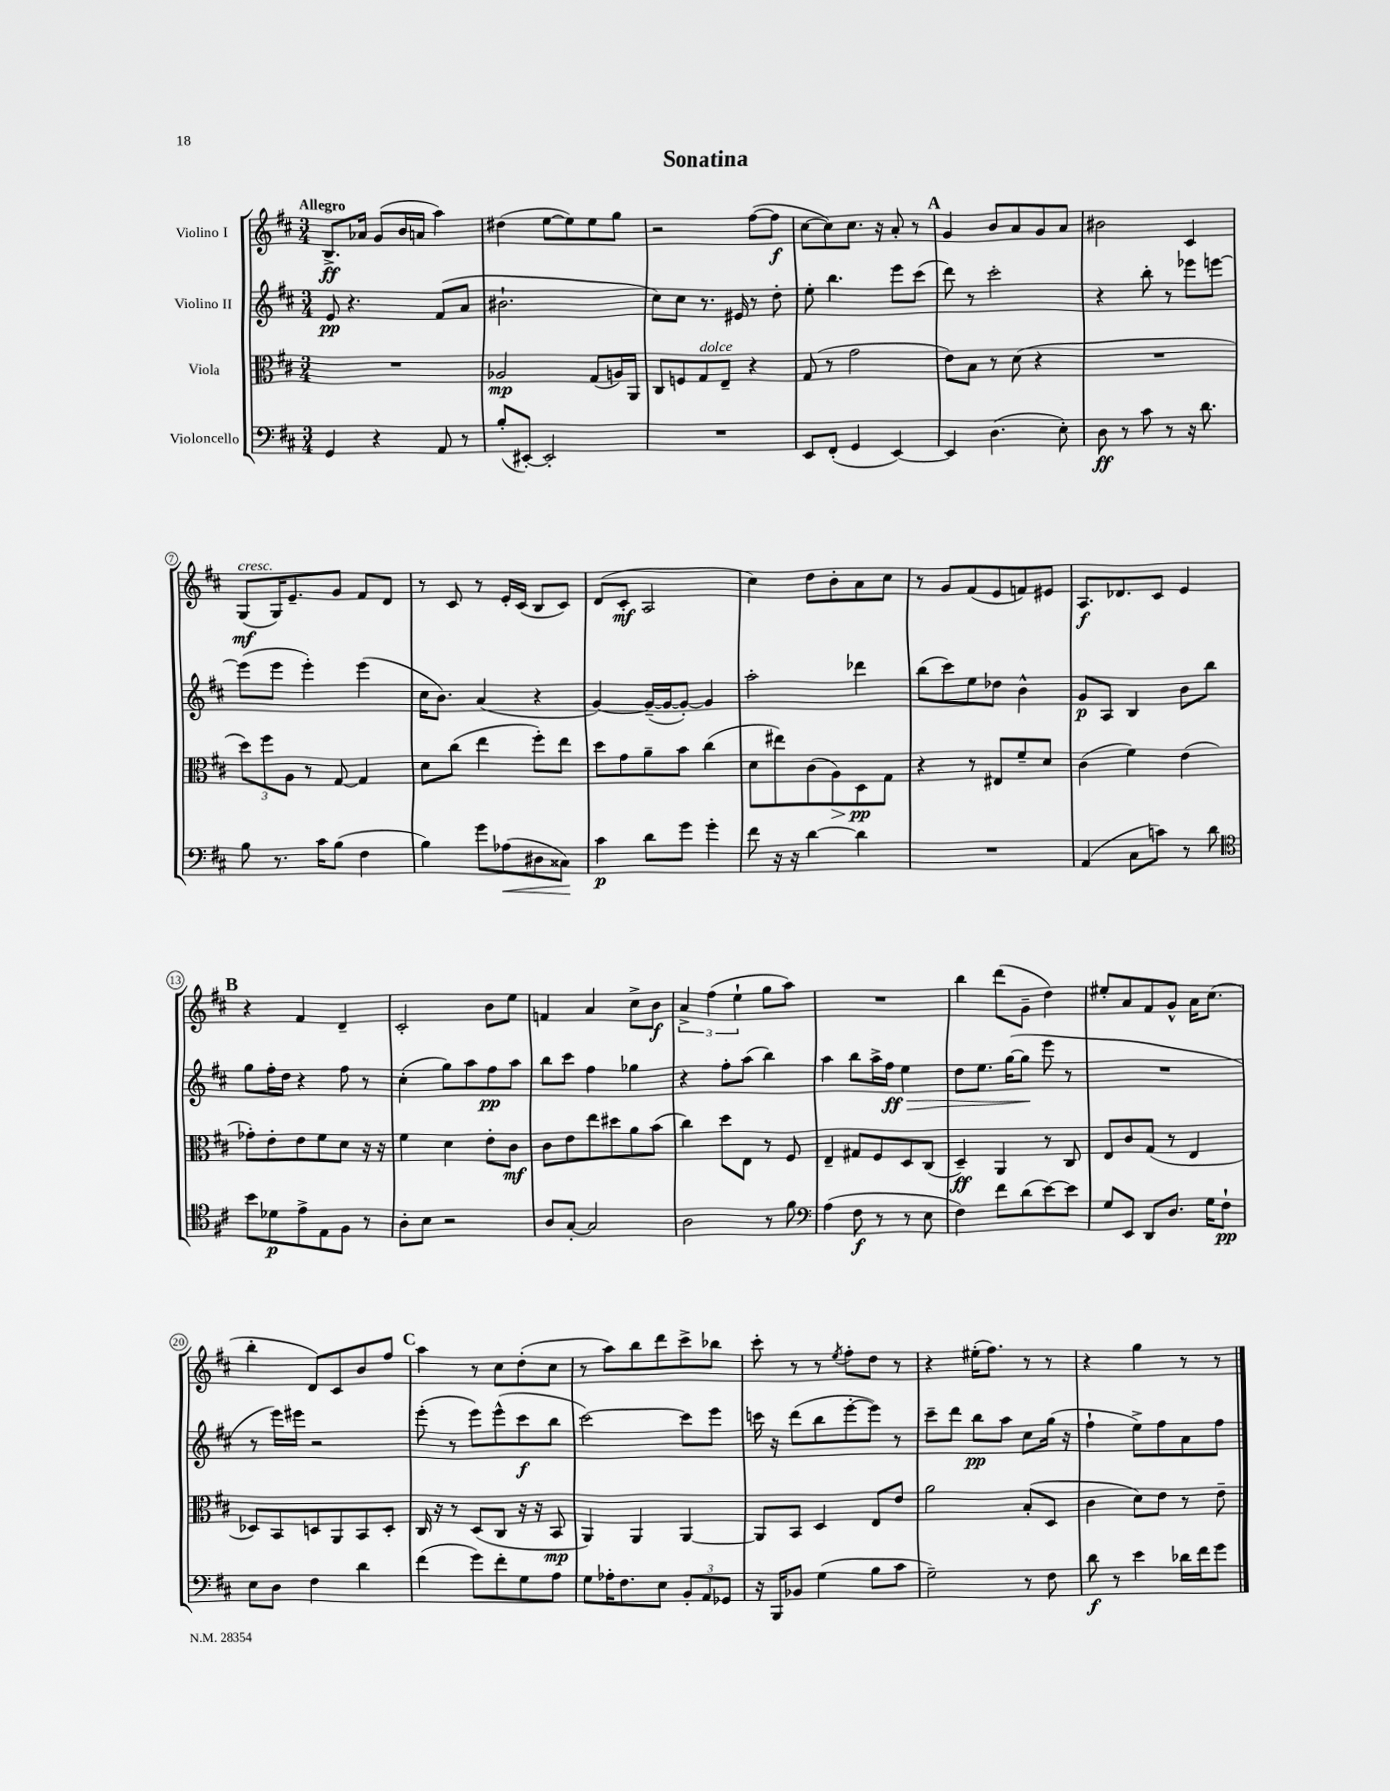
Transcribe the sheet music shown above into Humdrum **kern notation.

**kern	**kern	**kern	**kern
*staff4	*staff3	*staff2	*staff1
*clefF4	*clefC3	*clefG2	*clefG2
*k[f#c#]	*k[f#c#]	*k[f#c#]	*k[f#c#]
*M3/4	*M3/4	*M3/4	*M3/4
4GG/	2.r	8e/	8.B^/L
.	.	4.r	.
.	.	.	16a-/Jk
4r	.	.	(8g/L
.	.	.	16b/L
.	.	.	16a/JJ
8AA/	.	(8f#/L	4aa\)
8r	.	8a/J	.
=	=	=	=
(8B'/L	2A-/	2.b#`\	(4dd#\
[8EE#'/J)	.	.	.
2EE#'/]	.	.	[8ee\L
.	.	.	8ee\])
.	(8G/L	.	8ee\
.	16A/L)	.	8gg\J
.	16AA/JJ	.	.
=	=	=	=
2.r	8C#/L	8cc#\L)	2r
.	8F/	8cc#\J	.
.	8G/	8.r	.
.	8E~/J	.	.
.	.	16e#/	.
.	4r	8r	([8ff#\L
.	.	8dd'\	8ff#\]J
=	=	=	=
8EE/L	(8G/	8ee'\	[8cc#\L
(8FF#'/J	8r	4.bb\	8cc#\])
4GG/	2g\	.	8.cc#\J
.	.	.	16r
[4EE/)	.	8eee\L	8a'/
.	.	(8ccc#\J	8r
=	=	=	=
4EE/]	8e\L)	8ddd\)	4g/
.	8B\J	8r	.
(4.D\	8r	2ccc#'\	8b/L
.	(8d\	.	8a/
.	4r	.	8g/
8E'\)	.	.	8a/J
=	=	=	=
8D\	2.r	4r	2b#\
8r	.	.	.
8c#\	.	8bb'\	.
8r	.	8r	.
16r	.	8eee-\L	4c#/
8.d\	.	.	.
.	.	[8eee\J	.
=	=	=	=
8B\	12dd\L)	(8eee\]L	(8G/L
.	12ff#\	.	.
8.r	.	8eee\J	16G/K)
.	12A\J	.	.
.	.	.	8.e~/
.	8r	4eee'\)	.
16c#\LK	.	.	.
(8B\J	[8G/	.	8g/J
4F#\	4G/]	(4eee\	8f#/L
.	.	.	8d/J
=	=	=	=
4B\)	8d\L	16cc#\LK	8r
.	.	8.b\J)	.
.	(8cc#\J	.	8c#/
8g\L	4ee\	(4a/	8r
(8A-\	.	.	16e'/LL
.	.	.	(16c#/JJ
8D#\	8ff#'\L)	4r	8B/L
8C##\J)	8ee\J	.	8c#/J)
=	=	=	=
4c#\	8dd\L	[4g/)	(8d/L
.	8g\	.	8c#'/J
8d\L	8a~\	(16g~/_LL	2A/
.	.	16g/_J	.
8g\J	8b\J	8g'/_J)	.
4g'\	(4cc#\	4g/]	.
=	=	=	=
8f#\	8d\L	2aa'\	4cc#\)
16r	8ee#\)	.	.
16r	.	.	.
[4d\	(8c#\	.	8dd\L
.	8A\)	.	8b'\
4d\]	8D\	4ddd-\	8a\
.	8G\J	.	8cc#\J
=	=	=	=
2.r	4r	(8bb\L	8r
.	.	8ccc#\)	8g/L
.	8r	8ee\	(8f#/
.	8E#/L	8dd-\J	8e/
.	8f#~/	4b^^\	8f/)
.	8d/J	.	8e#/J
=	=	=	=
(4AA/	(4c#\	8g/L	8.A/L
.	.	8A/J	.
.	.	.	8.d-/
8C#\L	4f#\)	4B/	.
8c\J)	.	.	8c#/J
8r	(4e\	8b\L	4e/
8d\	.	8bb\J	.
=	=	=	=
*clefC4	*	*	*
8b\L	8g-'\L)	8gg\L	4r
8d-\	8e'\	16ff#'\L	.
.	.	16dd\JJ	.
8e^\	8e\	4r	4f#/
8E\	8f#\	.	.
8F#\J	8d\J	8ff#\	4d~/
8r	16r	8r	.
.	16r	.	.
=	=	=	=
8A'\L	4f#\	(4cc#'\	2c#'/
8B\J	.	.	.
2r	4d\	8gg\L)	.
.	.	8aa\	.
.	8e'\L	8ff#\	8b\L
.	8c#\J	8aa\J	8ee\J
=	=	=	=
8A/L	8c#\L	8bb\L	4f/
[8G'/J	8e\	8ccc#\J	.
2G/]	8ee\	4ff#\	4a/
.	8dd#\	.	.
.	8a\	4gg-\	8cc#^\L
.	(8b\J	.	8b\J
=	=	=	=
2A\	4cc#\)	4r	6a^/
.	.	.	(6ff#\
.	8dd\L	8ff#'\L	.
.	.	.	6ee`\
.	8E\J	(8aa\J	.
8r	8r	4bb\)	8gg\L
8f#\	8F#/	.	8aa\J)
=	=	=	=
*clefF4	*	*	*
(4A\	4E~/	4aa\	2.r
8F#\	8G#/L	8bb\L	.
8r	8F#/	16aa^\L	.
.	.	16ff#\JJ	.
8r	8D/	4ee\	.
8E\	(8C#/J	.	.
=	=	=	=
4F#\)	4D~/)	8dd\L	4bb\
.	.	8.ee\J	.
8f#\L	4AA/	.	(8ddd\L
.	.	([16gg\LK	.
(8d\	.	8gg\]J	8g~\J
[8e\)	8r	8eee\	4dd\)
8e\]J	8C#/	8r	.
=	=	=	=
8G/L	8E/L	2.r	8ee#'/L
8EE/J	8c#/	.	8a/
8DD/L	(8G/J	.	8f#/
8.D/J	8r	.	8g^^/J
.	4E/	.	16a\LK
16G\LK	.	.	(8.cc#\J
8F#`\J	.	.	.
=	=	=	=
8E\L	8D-/L)	8r	4bb'\
8D\J	8BB/	16eee\LL)	.
.	.	16eee#\JJ	.
4F#\	8D/	2r	8d/L)
.	8AA/	.	8c#/
4d\	8BB/	.	8b/
.	8D'/J	.	8ff#/J
=	=	=	=
(4f#\	16C#/	(8eee'\	4aa\
.	16r	.	.
.	8r	8r	.
8g\L)	(8D/L	8eee\L)	8r
8f#'\	8C#/J	(8eee^^\	8cc#\L
8G\	16r	8ccc#\	(8dd'\
.	16r	.	.
8A\J	8BB/	8bb\J	8cc#\J
=	=	=	=
8G\L	4AA/)	[2ccc#\)	8r
16A-'\K	.	.	8aa\L)
8.F#\	.	.	.
.	4AA/	.	8bb\
8E\J	.	.	8ddd\
12BB'/L	[4AA/	8ccc#\]L	8ccc#^\
12AA/	.	.	.
.	.	8eee\J	8bb-\J
12GG-/J	.	.	.
=	=	=	=
16r	8AA/]L	16ccc\	8ccc#'\
16BBB/LK	.	16r	.
8BB-/J	8BB/J	(8ddd\L	8r
(4G\	4D/	8bb\	8r
.	.	.	8qee/
.	.	[8eee'\	8ff#'\L
8B\L	8E/L	8eee\]J)	8dd\J
8c#\J	8e/J	8r	8r
=	=	=	=
2G~\)	2a\	8ccc#~\L	4r
.	.	8ddd\J	.
.	.	8bb\L	(16ee#'\LK
.	.	.	8.ff#\J)
.	.	8aa\J	.
8r	(8B'/L	8cc#\L	8r
8F#\	8D/J	(16gg\Jk	8r
.	.	16r	.
=	=	=	=
8d\	4c#\	4ff#`\	4r
8r	.	.	.
4e\	8d\L)	8ee^\L)	4gg\
.	8e\J	8ff#\	.
16d-\LL	8r	8a\	8r
16f#\J	.	.	.
8g\J	8e~\	8ff#\J	8r
==	==	==	==
*-	*-	*-	*-
